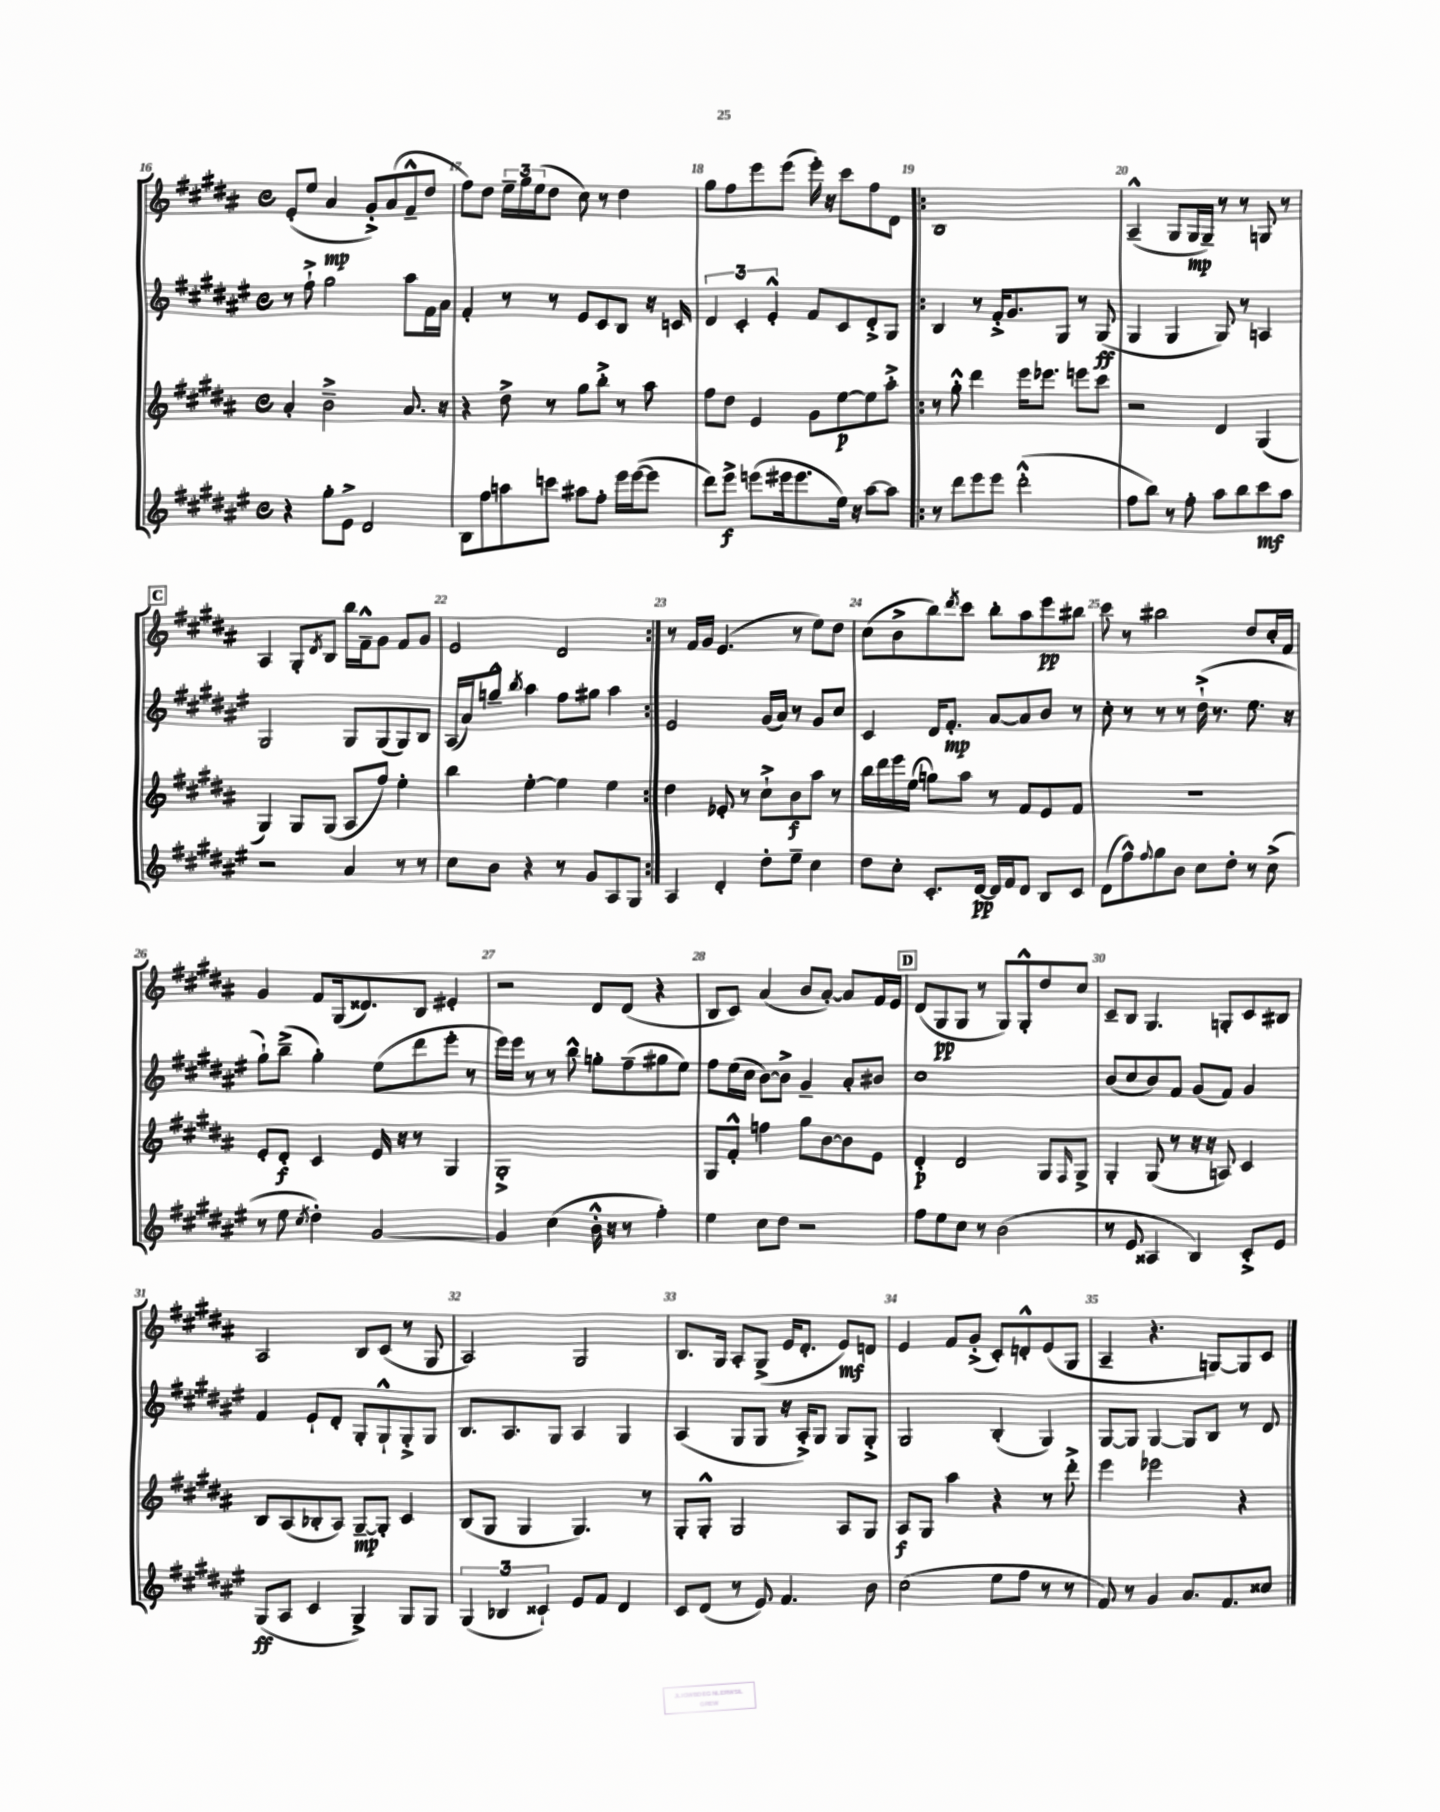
<<
\new StaffGroup <<
\new Staff = "s0" {
    \clef treble \key b \major \defaultTimeSignature \time 4/4
    e'8-.( e''8 ais'4\mp gis'8-.->) ais'8( fis'8---^ dis''8 |
    fis''8) dis''8 \tuplet 3/2 { e''16-- gis''16 e''16( } dis''8 cis''8) r8 dis''4 |
    gis''8 fis''8 e'''8 e'''8( e'''16-.) r16 cis'''8 fis''8 dis'8 |
    \repeat volta 2 { b1 |
    ais4---^( gis8 gis16\mp gis16--) r8 r8 g8 r8 |
    \mark \markup { \box "C" } ais4 gis8-. \acciaccatura { dis'8 } b8 b''16 fis'16---^ gis'8 fis'8 gis'8 |
    e'2 dis'2 | }
    r8 fis'16 gis'16 e'4.( r8 e''8) dis''8 |
    cis''8( b'8-> b''8) \acciaccatura { dis'''8 } cis'''8 b''8-. ais''8 e'''8\pp bis''8 |
    cis'''8 r8 bis''2 dis''8 cis''16-. fis'16 |
    gis'4 fis'8 gis16( disis'8.) b8 eis'4-. |
    r2 dis'8 dis'8( r4 |
    b8 cis'8) ais'4( b'8 ais'8~-.) ais'8 fis'16 e'16 |
    \mark \markup { \box "D" } dis'8( gis8\pp gis8 r8 gis8) gis8-.-^ dis''8 cis''8 |
    cis'8-- b8 gis4. g8-. cis'8 bis8 |
    ais2 b8 cis'8( r8 gis8 |
    ais2) gis2 |
    b8. gis16 ais8-. gis8->( e'16 dis'8.-. e'8\mf) d'8 |
    e'4 fis'8 gis'8-.->( cis'8-.) d'8-.-^ e'8( gis8 |
    ais4-- r4. g8~) g8 cis'8 \bar "|." |
}
\new Staff = "s1" {
    \clef treble \key fis \major \defaultTimeSignature \time 4/4
    r8 fis''8-!-> gis''2 ais''8 fis'16 ais'16 |
    fis'4-. r8 r8 eis'8 cis'8 b8 r16 c'16 |
    \tuplet 3/2 { dis'4 cis'4-. eis'4-.-^ } fis'8 cis'8 dis'8-.-> gis8 |
    \repeat volta 2 { b4 r8 fis'16-.-> gis'8. gis8 r8 gis8\ff( |
    gis4 gis4 gis8) r8 a4 |
    \mark \markup { \box "C" } gis2 gis8 gis8( gis8) b8 |
    ais16( ais'16) g''8---^ \acciaccatura { b''8 } ais''4 fis''8 gis''8 ais''4 | }
    eis'2 gis'16( ais'16) r8 gis'8 cis''8 |
    cis'4 dis'16 fis'8.-.\mp ais'8~ ais'8 b'8 r8 |
    cis''8-. r8 r8 r8 dis''16-!->( r8. eis''8. r16 |
    gis''8-!) b''8--->( gis''4-.) eis''8( dis'''8 eis'''8-. r8 |
    eis'''16) eis'''16 r8 r8 b''8-^ g''8-. fis''8--( gis''8 eis''8) |
    fis''8 eis''16( cis''16 b'8~) b'8-> gis'4-- ais'8-. bis'8 |
    \mark \markup { \box "D" } cis''1 |
    b'8( cis''8 b'8) fis'8 gis'8( fis'8) gis'4 |
    fis'4 eis'8-! dis'8-. gis8-. gis8-!-^ gis8-.-> gis8 |
    b8. ais8. gis8 ais4 gis4 |
    ais4( gis8 gis8 r16 ais16-.->) gis8 gis8 gis8-.-> |
    gis2 b4-.( gis4) |
    gis8~ gis8 gis4~ gis8 b8 r8 dis'8 \bar "|." |
}
\new Staff = "s2" {
    \clef treble \key b \major \defaultTimeSignature \time 4/4
    ais'4-. b'2---> ais'8. r16 |
    r4 dis''8-> r8 gis''8 b''8-.-> r8 ais''8 |
    fis''8 dis''8 e'4 gis'8 e''8~\p e''8 ais''8-.-> |
    \repeat volta 2 { r8 gis''8-.-^ dis'''4 e'''16 ees'''8. e'''8 cis'''8 |
    r2 dis'4 gis4( |
    \mark \markup { \box "C" } gis4) gis8 gis8( ais8 fis''8) e''4-. |
    b''4 e''4~-. e''4 e''4 | }
    dis''4 ees'8-. r8 cis''8-!-> b'8\f ais''8 r8 |
    b''16 dis'''16 e'''16 e''16( g''8) ais''8 r8 fis'8 e'8 fis'8 |
    R1 |
    e'8-. dis'8-.\f cis'4 e'16 r16 r8 gis4 |
    gis1-.-> |
    gis8 fis'8-.-^ f''4 gis''8 b'8~ b'8 e'8 |
    \mark \markup { \box "D" } dis'4-.\p dis'2 gis8 \grace { fis16 } gis8-> |
    gis4-. gis8( r8 r16 r16 a8) cis'4 |
    b8 ais8( bes8-. ais8) gis8~--\mp gis8-. cis'4 |
    b8( gis8 gis4 gis4.) r8 |
    gis8-. gis8-.-^ gis2 ais8 gis8 |
    ais8\f gis8 ais''4 r4 r8 dis'''8-.-> |
    e'''4 ees'''2 r4 \bar "|." |
}
\new Staff = "s3" {
    \clef treble \key fis \major \defaultTimeSignature \time 4/4
    r4 gis''8-. eis'8-> dis'2 |
    b8 fis''8 a''8 c'''8 ais''8 fis''8-. eis'''16 eis'''16~( eis'''8 |
    dis'''8) eis'''8->\f e'''8( eis'''16 eis'''8. eis''16) r16 ais''8~ ais''8 |
    \repeat volta 2 { r8 dis'''8 eis'''8 eis'''8 dis'''2-.-^( |
    fis''8 b''8) r8 fis''8-. ais''8 b''8 cis'''8\mf ais''8 |
    \mark \markup { \box "C" } r2 ais'4 r8 r8 |
    cis''8 b'8 r4 r8 gis'8 ais8 gis8 | }
    ais4 dis'4-. dis''8-. eis''8-- cis''4 |
    dis''8 cis''8-. cis'8.-. dis'16~\pp dis'16 fis'16 dis'8 b8 cis'8 |
    dis'8( fis''8-^) \appoggiatura { fis''8 } gis''8 b'8 cis''8 dis''8-. r8 cis''8->( |
    r8 eis''8 \acciaccatura { cis''8 } dis''4-.) gis'2~ |
    gis'4 cis''4( b'16-.-^ r16 r8 fis''4-.) |
    eis''4 cis''8 dis''8 r2 |
    \mark \markup { \box "D" } fis''8 eis''8 cis''8 r8 b'2( |
    r8 eis'8 aisis4 b4) cis'8-.-> eis'8 |
    gis8\ff( ais8 cis'4 gis4->) gis8 gis8 |
    \tuplet 3/2 { gis4( bes4 cisis'4-!) } eis'8 fis'8 dis'4 |
    cis'8 dis'8( r8 eis'8) fis'4. b'8 |
    cis''2( eis''8 fis''8 r8 r8 |
    fis'8) r8 gis'4 ais'8. fis'8. cisis''8 \bar "|." |
}
>>
>>
\layout { \context { \Score currentBarNumber = #16 \override BarNumber.break-visibility = ##(#f #t #t) barNumberVisibility = #all-bar-numbers-visible } }
